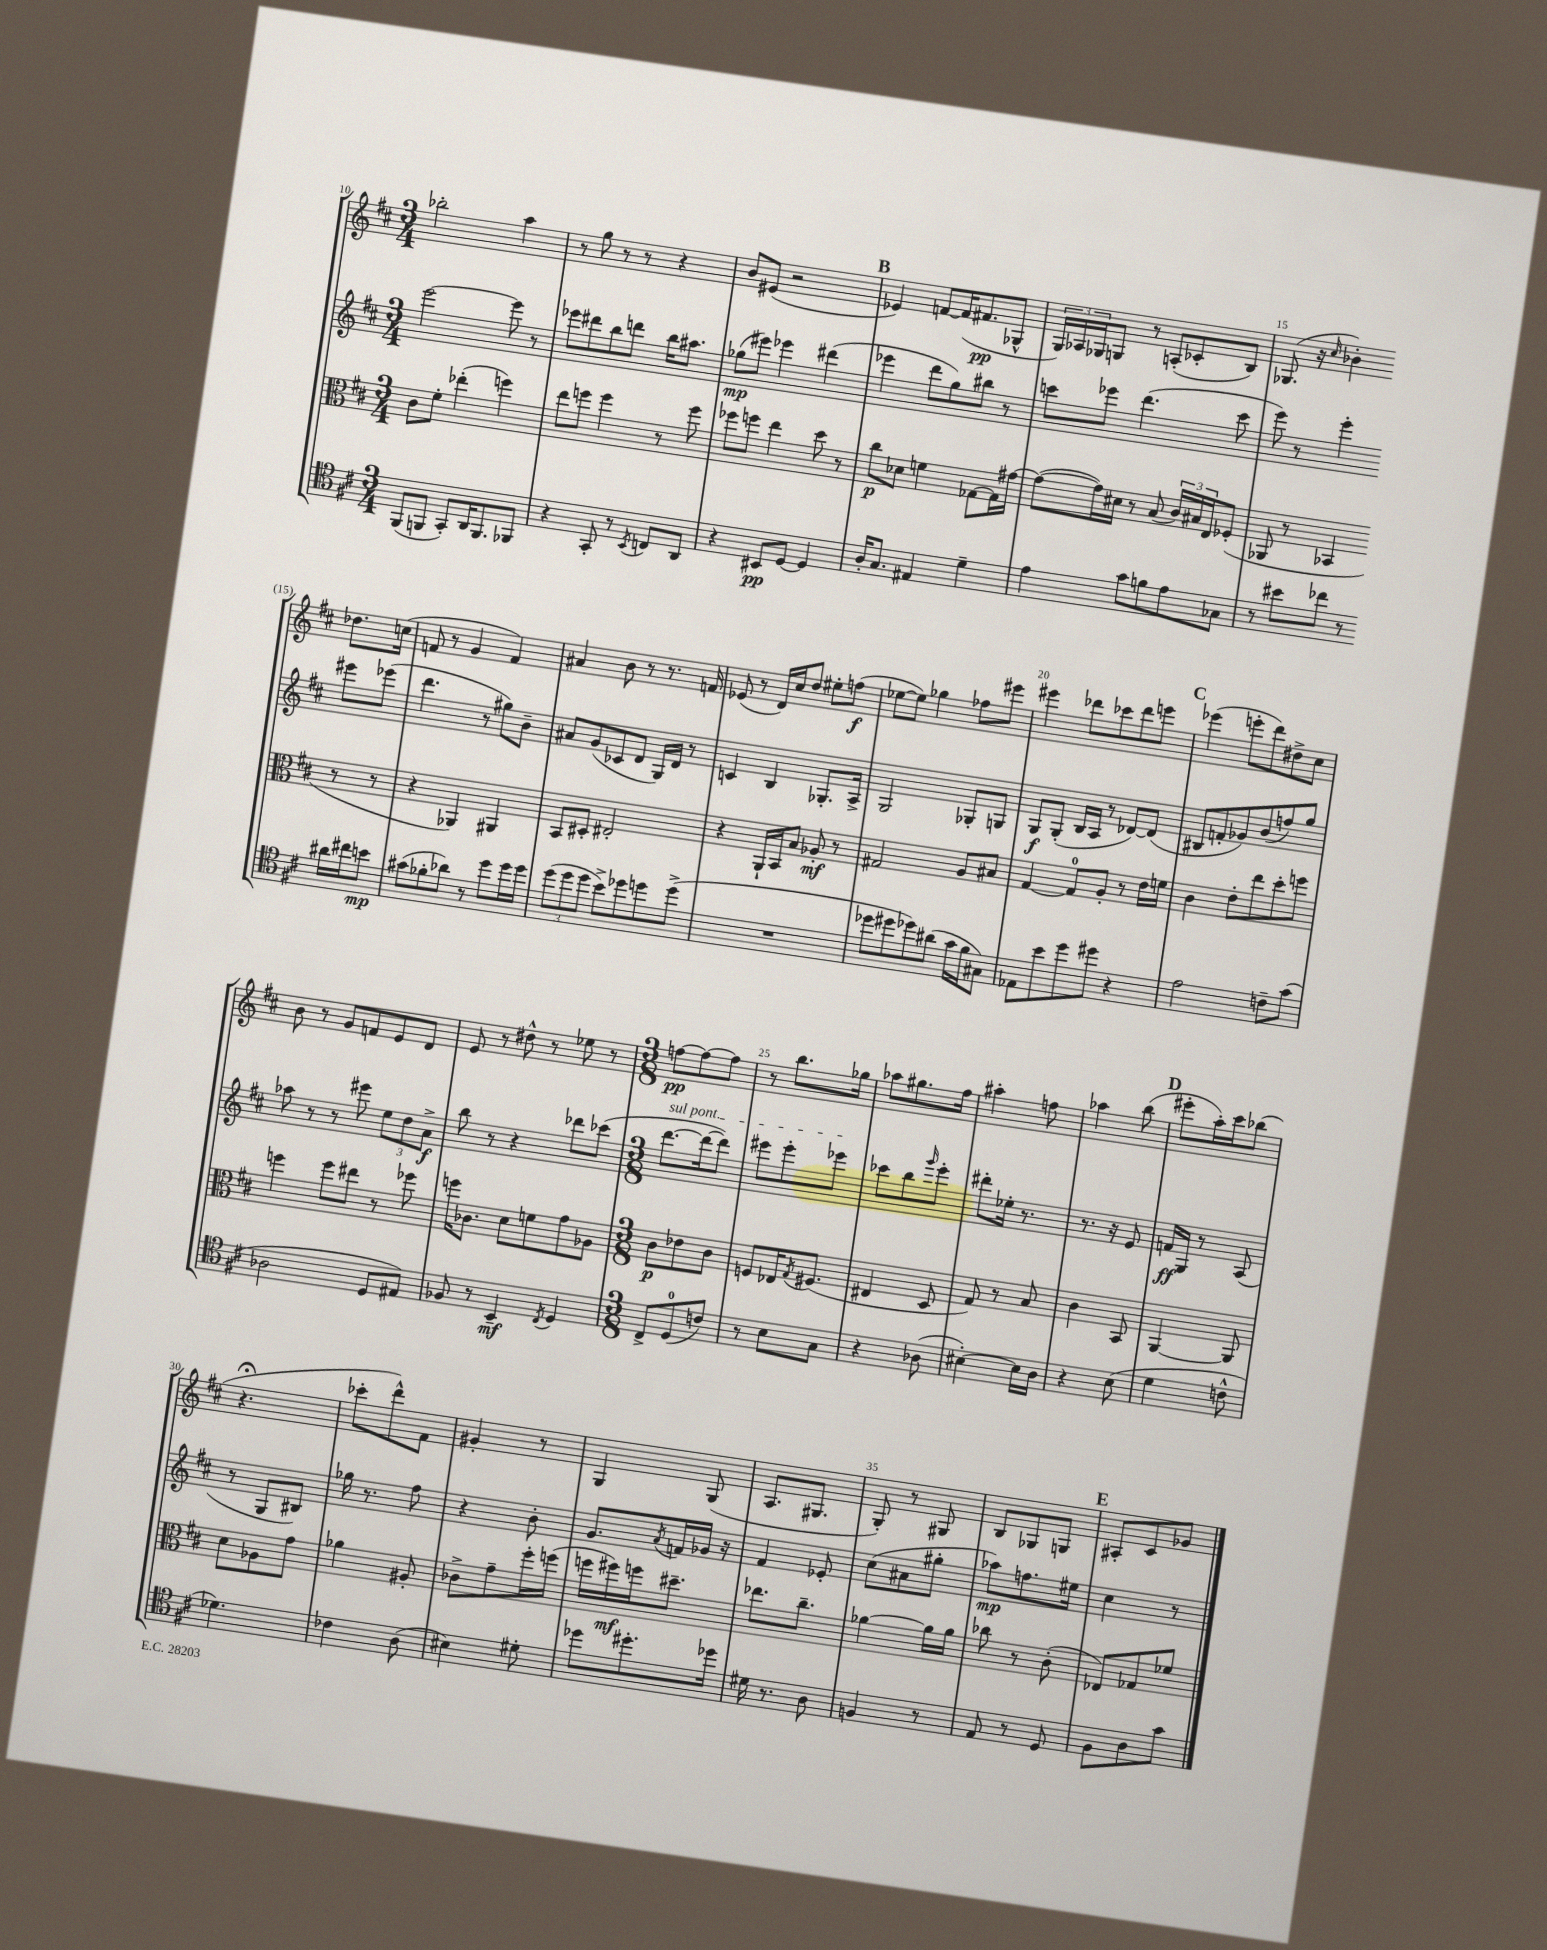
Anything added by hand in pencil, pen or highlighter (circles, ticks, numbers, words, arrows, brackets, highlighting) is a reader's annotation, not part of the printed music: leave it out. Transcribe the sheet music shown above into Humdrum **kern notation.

**kern	**kern	**kern	**kern
*staff4	*staff3	*staff2	*staff1
*clefC4	*clefC3	*clefG2	*clefG2
*k[f#c#]	*k[f#c#]	*k[f#c#]	*k[f#c#]
*M3/4	*M3/4	*M3/4	*M3/4
(8FF#/L	8c#\L	[2eee\	2bb-'\
8FF/J	8f#'\J	.	.
8GG'/L)	(4ee-'\	.	.
16AA/K	.	.	.
8.FF/	.	.	.
.	4ff\)	8eee\]	4aa\
8FF-/J	.	8r	.
=	=	=	=
4r	8ee\L	8eee-\L	8r
.	8ff\J	8ddd#\	8gg\
8GG'/	4ff\	8bb\	8r
8r	.	8ddd\J	8r
8qBB/	.	.	.
8C/L	8r	16bb\LK	4r
.	.	8.aa#\J	.
8AA/J	8ff\	.	.
=	=	=	=
4r	8ff-\L	(8gg-\L	8b/L
.	8ff\J	8eee#\J)	(8e#/J
8BB#/L	4ee\	4eee-\	2r
[8D/J	.	.	.
4D/]	8dd\	(4ddd#\	.
.	8r	.	.
=	=	=	=
16A'/LK	8cc#\L	4eee-\	4e-/)
8.G/J	.	.	.
.	8d-\J	.	.
4E#/	4f\	8ddd\L	[8f/L
.	.	8gg\)	(16f/]K
.	.	.	8.f#/
4d~\	[8G-\L	8bb#\J	.
.	16G-\]L	8r	8G-^^/J
.	[16g#\JJ	.	.
=	=	=	=
4e\	(8g#\_L	8ccc\L	24G/LL)
.	.	.	24A-/
.	.	.	24G-/J
.	16g#\]L)	8eee-\J	8G/J
.	16d#\JJ	.	.
8g\L	8r	(4.ddd\	8r
8f\	(8B/	.	(8A'/L
8e\	24c#/LL)	.	8c-'/
.	24B#/	.	.
.	24E/J	.	.
8G-\J	(8F-'/J	8ccc\	8B/J)
=	=	=	=
8r	8AA-/	8eee\)	(8.G-/
8b#\L	8r	8r	.
.	.	.	16r
.	.	.	16qqcc#/
8cc-\J	4BB-/	4eee'\	4b-'\)
8r	.	.	.
16a#\LL	8r	8eee#\L	8.dd-\L
16cc#\J	.	.	.
8b\J	8r	(8eee-\J	.
.	.	.	(16cc\Jk
=	=	=	=
(8g#\L	4r	4.ddd\	8f/
8f-'\	.	.	8r
8a-\J)	4AA-/)	.	4g/
8r	.	8r	.
8dd\L	4AA#/	8gg#\L)	4f/)
16dd\L	.	8b~\J	.
16dd\JJ	.	.	.
=	=	=	=
(12dd\L	8BB/L	8a#/L	4a#/
12dd\	.	.	.
.	8D#'/J	(8g/	.
12dd\J	.	.	.
8b^\L)	2E#'/	8c-/	8b\
8dd-\	.	8d/J	8r
8dd\	.	16G/LL)	8.r
.	.	16d/JJ	.
(8dd^\J	.	8r	.
.	.	.	16f/
=	=	=	=
2.r	4r	4c/	(8e-/
.	.	.	8r
.	16AA`/LL	4B/	16d/LL)
.	16BB/J	.	16cc#/J
.	8B/J	.	8dd/J
.	8A-'/	8.G-'/L	8ee#'\L
.	8r	.	(8ff\J
.	.	16A^/Jk	.
=	=	=	=
8dd-\L	2G#/	2G/	[8ee-\L
8dd#\	.	.	8ee-\]J)
8dd-\)	.	.	4gg-\
(8a#\J	.	.	.
16g\LL	8A/L	8G-'/L	8ff-\L
16f#\J	.	.	.
8G#\J)	8B#/J	8G/J	8eee#\J
=	=	=	=
8E-\L	[4G/	8G/L	4eee#\
8b\	.	(8G'/J	.
8dd\	8G/]L	16B/LL	8ddd-\L
.	.	16A/JJ	.
8dd#\J	8A'/J	8r	8ccc-\
4r	8r	[8d-/L)	8ddd-\
.	16e\LL	(8d-/]J	8eee\J
.	16f\JJ	.	.
=	=	=	=
2e\	4c#\	8B#/L	(4eee-\
.	.	8f'/	.
.	8e'\L	8g-/)	8eee'\L
.	8ee\	(8b/	8ddd\)
8c~\L	8dd'\	8ff/)	8dd#^\
(8g\J	8ff\J	8gg/J	8cc#\J
=	=	=	=
2A-\	4ff\	8aa-\	8b\
.	.	8r	8r
.	8ff\L	8r	8g/L
.	8ee#\J	8eee#\	8f/
8D/L	8r	12ee\L	8e/
.	.	12dd\	.
8E#/J)	8ff-\	.	8d/J
.	.	12a^\J	.
=	=	=	=
8F-/	16ff\LK	8bb\	8e/
.	8.c-\J	.	.
8r	.	8r	8r
4BB~/	8d\L	4r	8dd#^^\
.	8f\	.	8r
8qC#/	.	.	.
4D/	8g\	8ddd-\L	8ee-\
.	8A-\J	(8ccc-\J	8r
=	=	=	=
*M3/8	*M3/8	*M3/8	*M3/8
8C#^/L	8c#\L	[8.ddd\L	[8ff\L
(8D/	8e-\	.	8ff\_
.	.	16ddd\_k	.
8c/J)	8c#\J	8ddd\]J)	8ff\]J
=	=	=	=
8r	8F/L	8eee#\L	8r
8B\L	16E-/K	8eee#'\	8.bb\L
.	8qG/	.	.
.	(8.F#/J	.	.
8G\J	.	8eee-\J	.
.	.	.	16gg-\Jk
=	=	=	=
4r	4E#/	8ccc-\L	8aa-\L
.	.	8bb\	8.gg#\
.	.	16qqggg/	.
(8A-\	8D/	8eee'\J	.
.	.	.	16ff#\Jk
=	=	=	=
[4B#'\)	8G/)	8ddd#'\L	4aa#'\
.	8r	16ee-'\Jk	.
.	.	8.r	.
16B#\]LL	8B/	.	8ff\
16A\JJ	.	.	.
=	=	=	=
4r	4c#\	8.r	4aa-\
.	.	16r	.
(8B\	8BB/	8e/	(8bb\
=	=	=	=
4d\	[4AA/	16f/LL	8eee#'\L
.	.	16G/JJ	.
.	.	8r	16aa'\L)
.	.	.	16ccc#\J
8c^^\	8AA/]	(8A/	(8bb-\J
=	=	=	=
4.d-\)	8d\L	8r	4.r;
.	8A-\	8G/L	.
.	8g\J	8B#/J)	.
=	=	=	=
4c-\	4a-\	16gg-\	8ccc-'\L
.	.	8.r	.
.	.	.	8ddd^^\)
(8A\	8A#'/	8ff#\	8f#\J
=	=	=	=
4B#\)	8c-^\L	4r	4g#'/
.	8g~\	.	.
8d#'\	16ff#'\L	8b'\	8r
.	(16ff\JJ	.	.
=	=	=	=
8dd-\L	16ff\LL	8.g/L	4G/
.	16ff#\)	.	.
8.dd#'\	16ff\J	.	.
.	.	8qa/	.
.	8.dd#~\J	16f/L	.
.	.	16g-/JJ	(8G/
16dd-\Jk	.	16r	.
=	=	=	=
16d#\	8.ee-\L	4f#/	8.A/L
8.r	.	.	.
.	8.cc#~\J	.	8.G#/J
8A\	.	8e-'/	.
=	=	=	=
4F/	[4a-\	(8cc#\L	8G'/)
.	.	8a#\	8r
8r	16a-\]LL	8gg#'\J	8G#/
.	16a-\JJ	.	.
=	=	=	=
8E/	8cc-\	8aa-\L)	8B/L
8r	8r	8.ff\	8G-/
8D/	(8c#'\	.	8G/J
.	.	16ee#\Jk	.
=	=	=	=
8F#\L	8E-/L)	4cc#\	8A#'/L
8A\	8G-/	.	8c#/
8g\J	8f-/J	8r	8g-/J
==	==	==	==
*-	*-	*-	*-
